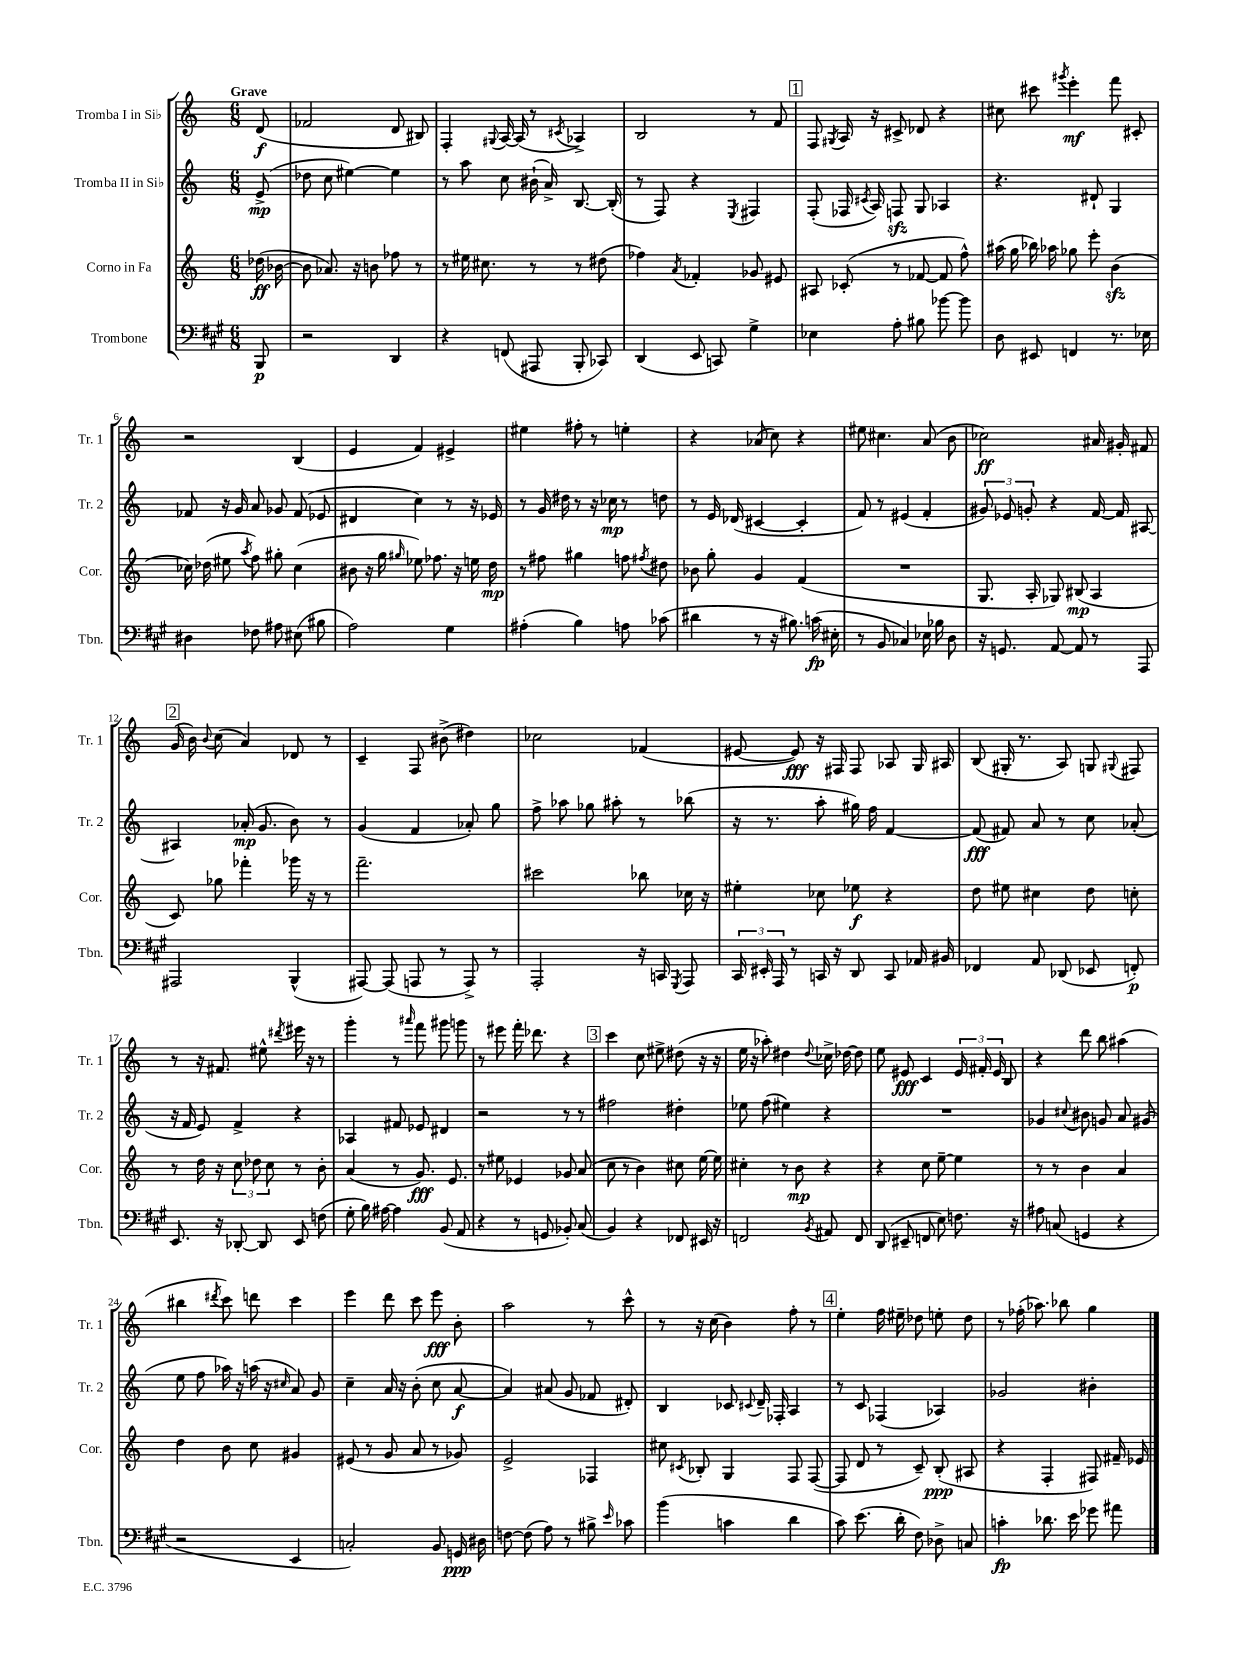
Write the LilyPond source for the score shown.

<<
\new StaffGroup <<
\new Staff = "s0" \with { instrumentName = "Tromba I in Sib" shortInstrumentName = "Tr. 1" } {
    \clef treble \key c \major \numericTimeSignature \time 6/8 \partial 8 \tempo "Grave"
    \autoBeamOff d'8\f( |
    fes'2 d'8 bis8) |
    f4-. \appoggiatura { gis8 } a16~ a16( r8 \acciaccatura { cis'8 } aes4->) |
    b2 r8 f'8 |
    \mark \markup { \box "1" } f8 \acciaccatura { gis8 } a16 r16 cis'8-> des'8 r4 |
    cis''8 cis'''8 \acciaccatura { gis'''8 } e'''4-.\mf f'''8 cis'8-. |
    r2 b4( |
    e'4 f'4) eis'4-> |
    eis''4 fis''8-. r8 e''4-. |
    r4 aes'8( c''8) r4 |
    eis''8 cis''4. a'8( b'8 |
    ces''2\ff) ais'16 gis'16-. fis'8 |
    \mark \markup { \box "2" } g'16( b'16) \appoggiatura { b'8 } c''8( a'4) des'8 r8 |
    c'4-- f8 bis'8->( dis''4) |
    ces''2 fes'4( |
    eis'8~ eis'8\fff) r16 fis16 fis8 aes8 g16 ais16 |
    b8( gis16-. r8. a8) g8 \appoggiatura { gis8 } fis8 |
    r8 r16 fis'8. eis''8-^ \acciaccatura { dis'''8 } eis'''16 r16 r8 |
    g'''4-. r8 \grace { ais'''16 } f'''8 gis'''8 g'''8 |
    r8 eis'''8 f'''16-. des'''8. r4 |
    \mark \markup { \box "3" } c'''4 c''8 eis''8-> dis''8( r16 r16 |
    e''16 r16 aes''8-.) dis''4 \appoggiatura { dis''8 } ces''16-> des''16~ des''8 |
    e''8 eis'8\fff c'4 \tuplet 3/2 { eis'16 fis'16-. eis'16 } b8 |
    r4 d'''8 b''8 ais''4( |
    bis''4 \acciaccatura { dis'''8 } c'''8) d'''8 c'''4 |
    e'''4 d'''8 c'''8 e'''8\fff b'8-. |
    a''2 r8 c'''8-^ |
    r8 r16 c''16( b'4) f''8-. r8 |
    \mark \markup { \box "4" } e''4-. f''16 eis''16-- des''8 e''8-. des''8 |
    r8 fes''16-.( aes''8.) bes''8 g''4 \bar "|." |
}
\new Staff = "s1" \with { instrumentName = "Tromba II in Sib" shortInstrumentName = "Tr. 2" } {
    \clef treble \key c \major \numericTimeSignature \time 6/8 \partial 8
    \autoBeamOff e'8->\mp( |
    des''8 c''8 eis''4~) eis''4 |
    r8 a''8 c''8 bis'16-!( a'16->) b8.~ b16-.( |
    r8 f8) r4 \acciaccatura { e8 } fis4 |
    \mark \markup { \box "1" } f8-.( fes16 \acciaccatura { cis'8 } a16) f8\sfz g8 aes4 |
    r4. dis'8-! g4 |
    fes'8 r16 g'16 a'8 ges'8 fes'8( ees'8 |
    dis'4 c''4) r8 r16 ees'16 |
    r8 g'16 dis''16 r8 r16 ces''16\mp r8 d''8 |
    r8 e'16 des'16( cis'4~ cis'4-. |
    f'8) r8 eis'4( f'4-. |
    \tuplet 3/2 { gis'8) ees'8 g'8-. } r4 f'16~ f'16 ais8~ |
    \mark \markup { \box "2" } ais4 aes'16-.\mp( g'8. b'8) r8 |
    g'4( f'4 aes'8-.) g''8 |
    f''8-> aes''8 ges''8 ais''8-. r8 bes''8( |
    r16 r8. a''8-. gis''16) f''16 f'4~ |
    f'8\fff( fis'8) a'8 r8 c''8 aes'8-.( |
    r16 f'16 e'8) f'4-> r4 |
    aes4 fis'8 ees'8 dis'4 |
    r2 r8 r8 |
    \mark \markup { \box "3" } fis''2 dis''4-. |
    ees''8 f''8( eis''4) r4 |
    R2. |
    ges'4 \appoggiatura { cis''8 } bis'8 g'8 a'8 gis'8( |
    e''8 f''8 aes''16) r16 a''16( r16 \grace { cis''16 } a'8) g'8 |
    c''4-- a'16 r16 b'8-.( c''8 a'8~\f |
    a'4) ais'8( g'8 fes'8 dis'8-.) |
    b4 ces'8 \appoggiatura { cis'8 } d'16-- fes16-. a4 |
    \mark \markup { \box "4" } r8 c'8 fes4( aes4) |
    ges'2 bis'4-. \bar "|." |
}
\new Staff = "s2" \with { instrumentName = "Corno in Fa" shortInstrumentName = "Cor." } {
    \clef treble \key c \major \numericTimeSignature \time 6/8 \partial 8
    \autoBeamOff des''16\ff( bes'16~ |
    bes'8 aes'8.) r16 b'8 fes''8 r8 |
    r8 eis''16 cis''8. r8 r8 dis''8( |
    fes''4) \acciaccatura { a'8 } fes'4-. ges'8 eis'8 |
    \mark \markup { \box "1" } ais8 ces'8-.( r8 fes'8~ fes'8 f''8-^) |
    ais''16( g''16 bes''16) aes''16 ges''8 e'''8-. b'4\sfz( |
    ces''16) des''16( eis''8 \acciaccatura { a''8 } f''8) gis''8-. ces''4( |
    bis'8 r16 g''16 \grace { gis''16 } ees''8) fes''8. r16 e''16 d''16\mp |
    r8 fis''8 gis''4 f''8 \acciaccatura { fis''8 } dis''8 |
    bes'8 g''8-. g'4 f'4( |
    R2. |
    g8. a16-. ges8) bis8\mp( a4 |
    \mark \markup { \box "2" } c'8) ges''8 fes'''4-. ges'''16 r16 r8 |
    f'''2.-- |
    cis'''2 bes''8 ces''16 r16 |
    eis''4-. ces''8 ees''8\f r4 |
    d''8 eis''8 cis''4 d''8 c''8-. |
    r8 d''16 r16 \tuplet 3/2 { c''8 des''8 c''8 } r8 b'8-. |
    a'4( r8 g'8.\fff) e'8. |
    r8 eis''8 ees'4 ges'8 a'8( |
    \mark \markup { \box "3" } c''8 r8 b'4) cis''8 e''16~ e''16 |
    cis''4-. r8 b'8\mp r4 |
    r4 c''8 e''8~-- e''4 |
    r8 r8 b'4 a'4 |
    d''4 b'8 c''8 gis'4 |
    eis'8( r8 g'8 a'8 r8 ges'8) |
    e'2-> fes4 |
    cis''8 \acciaccatura { cis'8 } bes8-. g4 f8 f8~( |
    \mark \markup { \box "4" } f8 d'8 r8 c'8--) b8-.\ppp( ais8 |
    r4 f4-. fis8) fis'16-- ees'16 \bar "|." |
}
\new Staff = "s3" \with { instrumentName = "Trombone" shortInstrumentName = "Tbn." } {
    \clef bass \key a \major \numericTimeSignature \time 6/8 \partial 8
    \autoBeamOff b,,8\p |
    r2 d,4 |
    r4 f,8( ais,,8 b,,8-. ces,8) |
    d,4( e,8 c,8) gis4-> |
    \mark \markup { \box "1" } ees4 a8-. bis8 bes'8~ bes'8 |
    d8 eis,8 f,4 r8. ees16 |
    dis4 fes8 ais8 eis8( bis8 |
    a2) gis4 |
    ais4-.( b4) a8 ces'8( |
    dis'4 r8 r16 bis8.) c'16\fp( eis16-. |
    r8 b,8 ces4) ees16 bes16 d8 |
    r16 g,8. a,8~ a,8 r8 a,,8 |
    \mark \markup { \box "2" } ais,,2 b,,4-^( |
    ais,,8~) ais,,8( a,,8 r8 a,,8->) r8 |
    a,,2-. r16 c,16 \acciaccatura { gis,,8 } a,,8 |
    \tuplet 3/2 { cis,16 eis,16-. a,,16 } r8 c,16 r16 d,8 c,8 aes,16 bis,16 |
    fes,4 a,8 des,8( ees,8 f,8-.\p) |
    e,8. r16 des,8~-. des,8 e,8 f8( |
    gis8-. b16) ais16~ ais4 b,8( a,8 |
    r4 r8 g,8 bes,8-.) cis8( |
    \mark \markup { \box "3" } b,4) r4 fes,8 eis,16 r16 |
    f,2 \acciaccatura { b,8 } ais,8 f,8 |
    d,8( eis,8-- f,8 e8) f8. r16 |
    ais8 c8( g,4 r4 |
    r2 e,4 |
    c2-.) b,8 g,16\ppp dis16 |
    f8~ f8( a8) r8 bis8-> \grace { e'16 } ces'8 |
    b'4( c'4 d'4 |
    \mark \markup { \box "4" } cis'8) e'8.( d'16-. fis8) des8-> c8 |
    c'4-.\fp des'8. e'16 ges'8 ais'8 \bar "|." |
}
>>
>>
